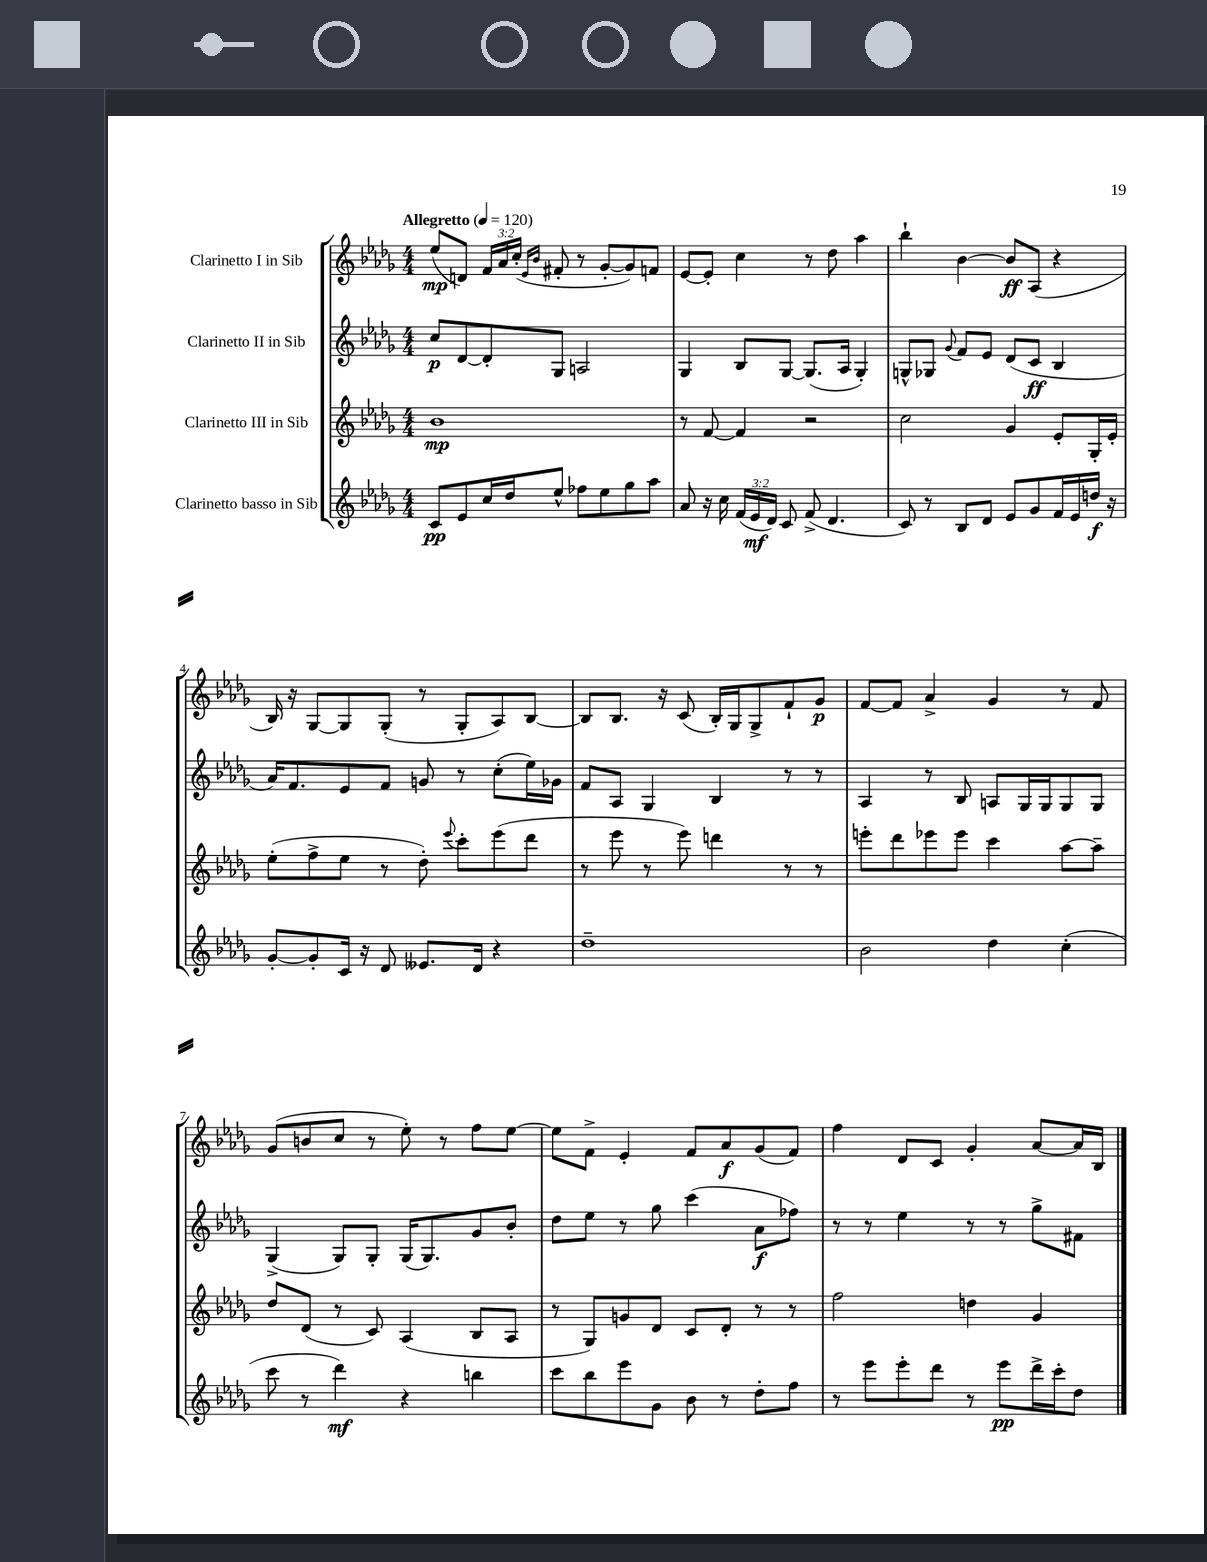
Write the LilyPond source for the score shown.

<<
\new StaffGroup <<
\new Staff = "s0" \with { instrumentName = "Clarinetto I in Sib" } {
    \clef treble \key des \major \numericTimeSignature \time 4/4 \override Staff.TupletNumber.text = #tuplet-number::calc-fraction-text \tempo "Allegretto" 4 = 120
    \autoBeamOff ees''8[\mp( d'8]) \tuplet 3/2 { f'16[ aes'16 c''16]-.( } \grace { ees'16[ bes'16] } fis'8-. r8 ges'8[~-. ges'8) f'8] |
    ees'8[~ ees'8]-. c''4 r8 des''8 aes''4 |
    bes''4-! bes'4~ bes'8[\ff aes8]( r4 |
    bes16) r16 ges8[~ ges8 ges8]-.( r8 ges8[-. aes8) bes8]~ |
    bes8[ bes8.] r16 c'8( bes16[-.) ges16 ges8-> f'8-! ges'8]\p |
    f'8[~ f'8] aes'4-> ges'4 r8 f'8 |
    ges'8[( b'8 c''8] r8 ees''8-.) r8 f''8[ ees''8]~ |
    ees''8[ f'8]-> ees'4-. f'8[ aes'8\f ges'8( f'8]) |
    f''4 des'8[ c'8] ges'4-. aes'8[~ aes'16 bes16] \bar "|." |
}
\new Staff = "s1" \with { instrumentName = "Clarinetto II in Sib" } {
    \clef treble \key des \major \numericTimeSignature \time 4/4
    \autoBeamOff c''8[\p des'8~ des'8-. ges8] a2 |
    ges4 bes8[ ges8]~ ges8.[( aes16] ges4-.) |
    g8[-^ ges8] \appoggiatura { ges'8 } f'8[ ees'8] des'8[( c'8]\ff bes4 |
    aes'16[) f'8. ees'8 f'8] g'8 r8 c''8[-.( ees''16) ges'16] |
    f'8[ aes8] ges4 bes4 r8 r8 |
    aes4 r8 bes8 a8[ ges16 ges16 ges8 ges8] |
    ges4->( ges8[) ges8]-. ges16[( ges8.) ges'8 bes'8]-. |
    des''8[ ees''8] r8 ges''8 c'''4( aes'8[\f fes''8]) |
    r8 r8 ees''4 r8 r8 ges''8[-> fis'8] \bar "|." |
}
\new Staff = "s2" \with { instrumentName = "Clarinetto III in Sib" } {
    \clef treble \key des \major \numericTimeSignature \time 4/4
    \autoBeamOff bes'1\mp |
    r8 f'8~ f'4 r2 |
    c''2 ges'4 ees'8[-. ges16-. ees'16]-. |
    ees''8[-.( f''8-> ees''8] r8 des''8-.) \appoggiatura { ees'''8 } c'''8[-. ees'''8( des'''8] |
    r8 ees'''8 r8 ees'''8) d'''4 r8 r8 |
    e'''8[-. des'''8 ees'''8 ees'''8] c'''4 aes''8[~ aes''8]-- |
    des''8[ des'8]( r8 c'8) aes4( bes8[ aes8] |
    r8 ges8[) g'8 des'8] c'8[ des'8]-. r8 r8 |
    f''2 d''4 ges'4 \bar "|." |
}
\new Staff = "s3" \with { instrumentName = "Clarinetto basso in Sib" } {
    \clef treble \key des \major \numericTimeSignature \time 4/4 \override Staff.TupletNumber.text = #tuplet-number::calc-fraction-text
    \autoBeamOff c'8[\pp ees'8 c''16 des''16 ees''8]-^ fes''8[ ees''8 ges''8 aes''8] |
    aes'8 r16 c''16 \tuplet 3/2 { f'16[( ees'16\mf des'16]) } c'8 f'8->( des'4. |
    c'8) r8 bes8[ des'8] ees'8[ ges'8 f'16 ees'16 d''16]\f r16 |
    ges'8[~-. ges'8-. c'16] r16 des'8 eeses'8.[ des'16] r4 |
    des''1-- |
    bes'2 des''4 c''4-.( |
    c'''8 r8 des'''4\mf) r4 b''4 |
    c'''8[ bes''8 ees'''8 ges'8] bes'8 r8 des''8[-. f''8] |
    r8 ees'''8[ ees'''8-. des'''8] r8 ees'''8[\pp des'''16-> c'''16-. des''8] \bar "|." |
}
>>
>>
